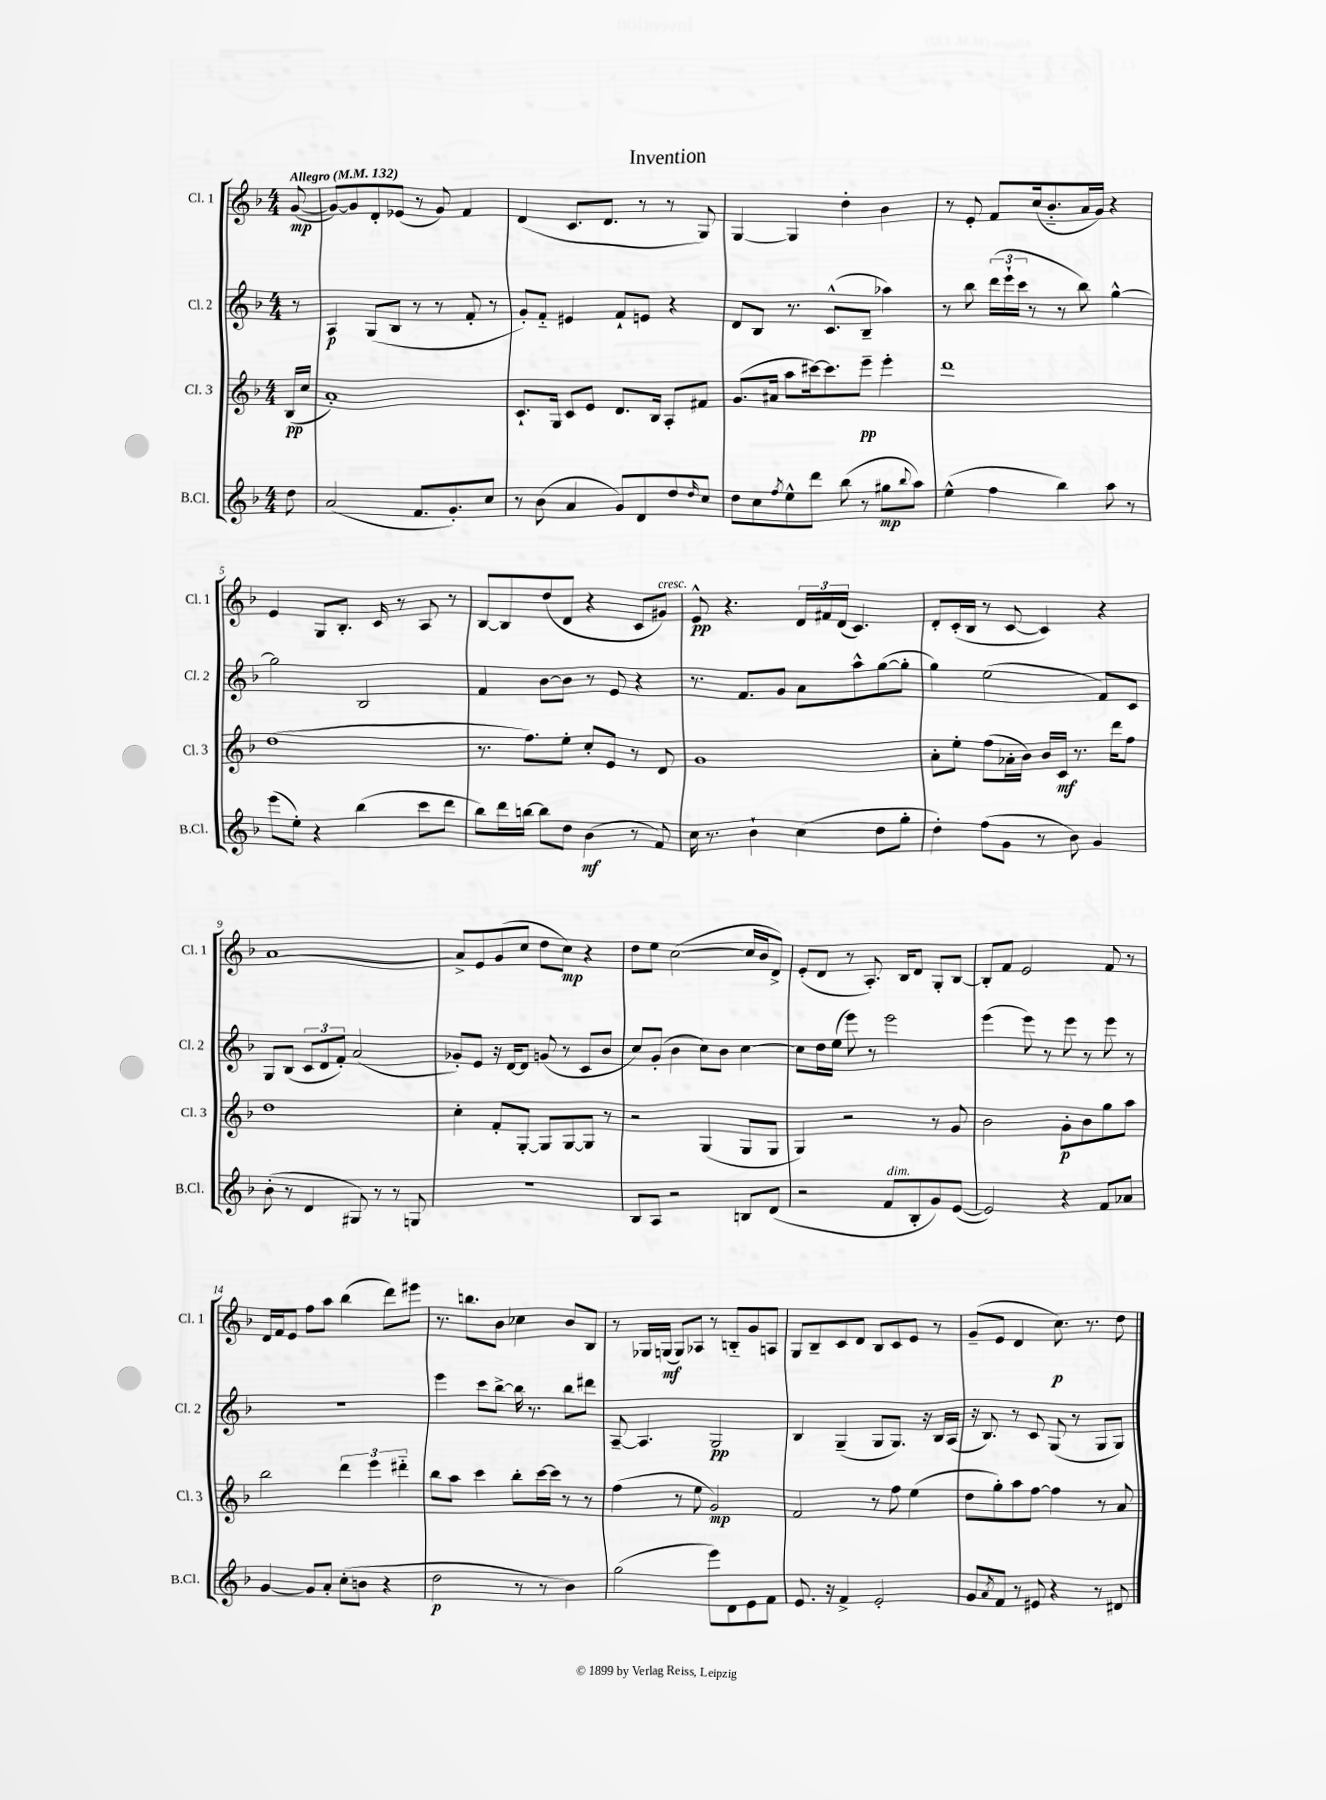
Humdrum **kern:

**kern	**kern	**kern	**kern
*staff4	*staff3	*staff2	*staff1
*clefG2	*clefG2	*clefG2	*clefG2
*k[b-]	*k[b-]	*k[b-]	*k[b-]
*M4/4	*M4/4	*M4/4	*M4/4
*MM132	*MM132	*MM132	*MM132
8dd\	(16B-/LL	8r	([8g/
.	16cc/JJ	.	.
=	=	=	=
(2a/	1a')	4A/	8g/_L)
.	.	.	8g/]
.	.	(8G/L	8d'/
.	.	8B-/J	(8e-/J
8.f/L	.	8r	8r
.	.	8r	8g/)
8.g'/)	.	.	.
.	.	8f'/	4f/
8cc/J	.	8r	.
=	=	=	=
8r	8.c`/L	8g'/L)	(4d/
(8b-\	.	8f'~/J	.
.	16G/Jk	.	.
4a/	8c/L	4e#/	8.c/L
.	8e/J	.	.
.	.	.	8.d/J
8g/L)	8.d/L	8f`/L	.
8d/	.	8e/J	8r
.	16B-/Jk	.	.
8dd/	8A'/L	4r	8r
16qqdd/	.	.	.
8cc/J	8f#/J	.	8G/)
=	=	=	=
8dd\L	(8.g/L	8d/L	[4G/
8cc\	.	8B-/J	.
.	16a#/Jk	.	.
8qff/	.	.	.
8ee^^\	8aa\L	8.r	4G/]
8ddd\J	[16ccc#\k)	.	.
.	8.ccc#\]	(8.c^^/L	.
(8bb-\	.	.	4dd'\
8r	8eee~\J	8B-~/J	.
8gg#\L	4eee'\	4aa-\)	4b-\
8qqbb-/	.	.	.
8aa\J)	.	.	.
=	=	=	=
(4ee^^\	1ddd	8r	8r
.	.	8bb-\	8e'/
4ff\	.	(24ddd\LL	8f/L
.	.	24eee`\	.
.	.	24ccc\JJ	.
.	.	8r	(16cc/k
.	.	.	8.b-'~/
4bb-\)	.	8r	.
.	.	8bb-\)	16a/L
.	.	.	16g/JJ)
8aa\	.	[4gg^^\	4r
8r	.	.	.
=	=	=	=
(8eee\L	(1dd	2gg\]	4e/
8ee'\J)	.	.	.
4r	.	.	8G/L
.	.	.	8.B-'/J
(4bb-\	.	2B-/	.
.	.	.	16c/
.	.	.	8r
8ccc\L	.	.	8A/
8ddd\J	.	.	8r
=	=	=	=
8bb-\L)	8.r	4f/	[8B-/L
16ddd\L	.	.	8B-/]
[16bb\JJ	8.ff\L)	.	.
8bb\]L	.	[8b-\L	(8dd/
8dd\J	8ee'\J	8b-\]J	8d/J
(4b-\	8cc'/L	8r	4r
.	8e/J	8e/	.
8r	8r	4r	8c/L
8f/)	8d/	.	8g#/J)
=	=	=	=
16cc\	1g	8.r	8e^^/
8.r	.	.	.
.	.	.	4.r
.	.	8.f/L	.
4b-`\	.	.	.
.	.	8g/J	.
(4cc\	.	8a\L	24d/LL
.	.	.	24f#/
.	.	.	(24d/JJ
.	.	8aa^^\	4.c/)
8dd\L	.	([8gg\	.
8gg'\J	.	8gg'\]J	.
=	=	=	=
4dd'\)	8a'\L	4gg\)	8d'/L
.	8ee'\J	.	(16c'/L
.	.	.	16B-/JJ
(8ff\L	(8ff\L	(2ee\	8r
8g\J	16a-'\L	.	[8c/
.	16b-\JJ)	.	.
8r	16b-/LL	.	4c/])
.	16c/JJ	.	.
8b-\)	8.r	.	.
4g/	.	8f/L)	4r
.	16ddd\LK	.	.
.	8ff\J	8c/J	.
=	=	=	=
(8b-'\	1dd	8G/L	[1a
8r	.	(8B-/J	.
4d/	.	12c/L	.
.	.	12d/	.
.	.	12f'/J)	.
8G#/)	.	(2a/	.
8r	.	.	.
8r	.	.	.
8G/	.	.	.
=	=	=	=
1r	4cc'\	8g-'/L)	8a^/]L
.	.	8e/J	8e/
.	8f'/L	16r	(8g/
.	.	[16d/LK	.
.	[8G'/J	8d/]J	8cc/J
.	8G/]L	(8g/	8dd\L
.	[8G/	8r	8cc\J)
.	8G/]J	8c/L	4r
.	8r	8b-/J	.
=	=	=	=
8B-/L	2r	8cc/L)	8dd\L
8A/J	.	(8g'/J	8ee\J
2r	.	4b-\	([2cc\
.	(4G/	8cc\L)	.
.	.	8b-\J	.
8B/L	8G/L	[4cc\	16cc/]LL
.	.	.	16b-/J
(8d/J	8G/J	.	8d^/J)
=	=	=	=
2r	4G/)	8cc\]L	(8e'/L
.	.	16dd\L	8d/J
.	.	(16ee\JJ	.
.	2r	8eee\)	8r
.	.	8r	8.A'/)
8f/L	.	2eee\	.
.	.	.	16B-/LK
8B-'/	.	.	8d/J
8g/)	8r	.	8G'/L
([8e/J	8g/	.	[8B-/J
=	=	=	=
2e/])	2b-\	(4eee\	8B-'/]L
.	.	.	8f/J
.	.	8eee\)	2e/
.	.	8r	.
4r	8g'\L	8eee\	.
.	8b-\	8r	.
8f/L	8gg\	8eee\	8f/
8a-/J	8aa\J	8r	8r
=	=	=	=
[4g/	2bb-\	1r	16d/LL
.	.	.	16f/J
.	.	.	8e/J
8g/]L	.	.	8ff\L
8a'/J	.	.	8aa\J
(8cc'\L	6ddd\	.	(4bb-\
8b\J	.	.	.
.	6eee\	.	.
4r	.	.	8ddd\L)
.	6ddd#'~\	.	.
.	.	.	8eee#\J
=	=	=	=
2dd\	8bb-\L	4eee\	8.r
.	8aa\J	.	.
.	.	.	8.bb\L
.	4ccc\	8ccc\L	.
.	.	[8bb-^\J	8b-\J
8r	8bb-'\L	16bb-\]	4cc-\
.	.	8.r	.
8r	[16ccc\L	.	.
.	16ccc\]JJ	.	.
4b-\)	8r	8bb-\L	8b-/L
.	8r	8ddd#\J	8B-/J
=	=	=	=
(2gg\	(4ff\	[8A~/	8r
.	.	4.A/]	16G-/LL
.	.	.	(16G/JJ
.	8r	.	8G/L)
.	8ee\	.	8A-/J
8eee\L)	2g/)	2G/	8r
8d\	.	.	8B'~/L
8e\	.	.	8g/
8f\J	.	.	8A/J
=	=	=	=
8.e/	2f/	4B-/	8G/L
.	.	.	8B-~/
16r	.	.	.
4f^/	.	(4G~/	8c/
.	.	.	8d/J
2e'/	8r	8G/L	8B-/L
.	8ff\	8.G/J)	8c/
.	(4ee\	.	8e/J
.	.	16r	.
.	.	16B-/LL	8r
.	.	(16A/JJ	.
=	=	=	=
8g/L	8dd\L	16r	(8g~/L
.	.	8.B-/)	.
8qa/	.	.	.
8f/J	8gg'\)	.	8e/J
8r	8aa\	8r	4d/
8e#/	[8ff\J	8c/	.
4r	4ff\]	(8G/	8.cc\)
.	.	8r	.
.	.	.	8.r
8r	8r	8G/L	.
8d#/	8a/	8G/J)	8dd\
==	==	==	==
*-	*-	*-	*-
